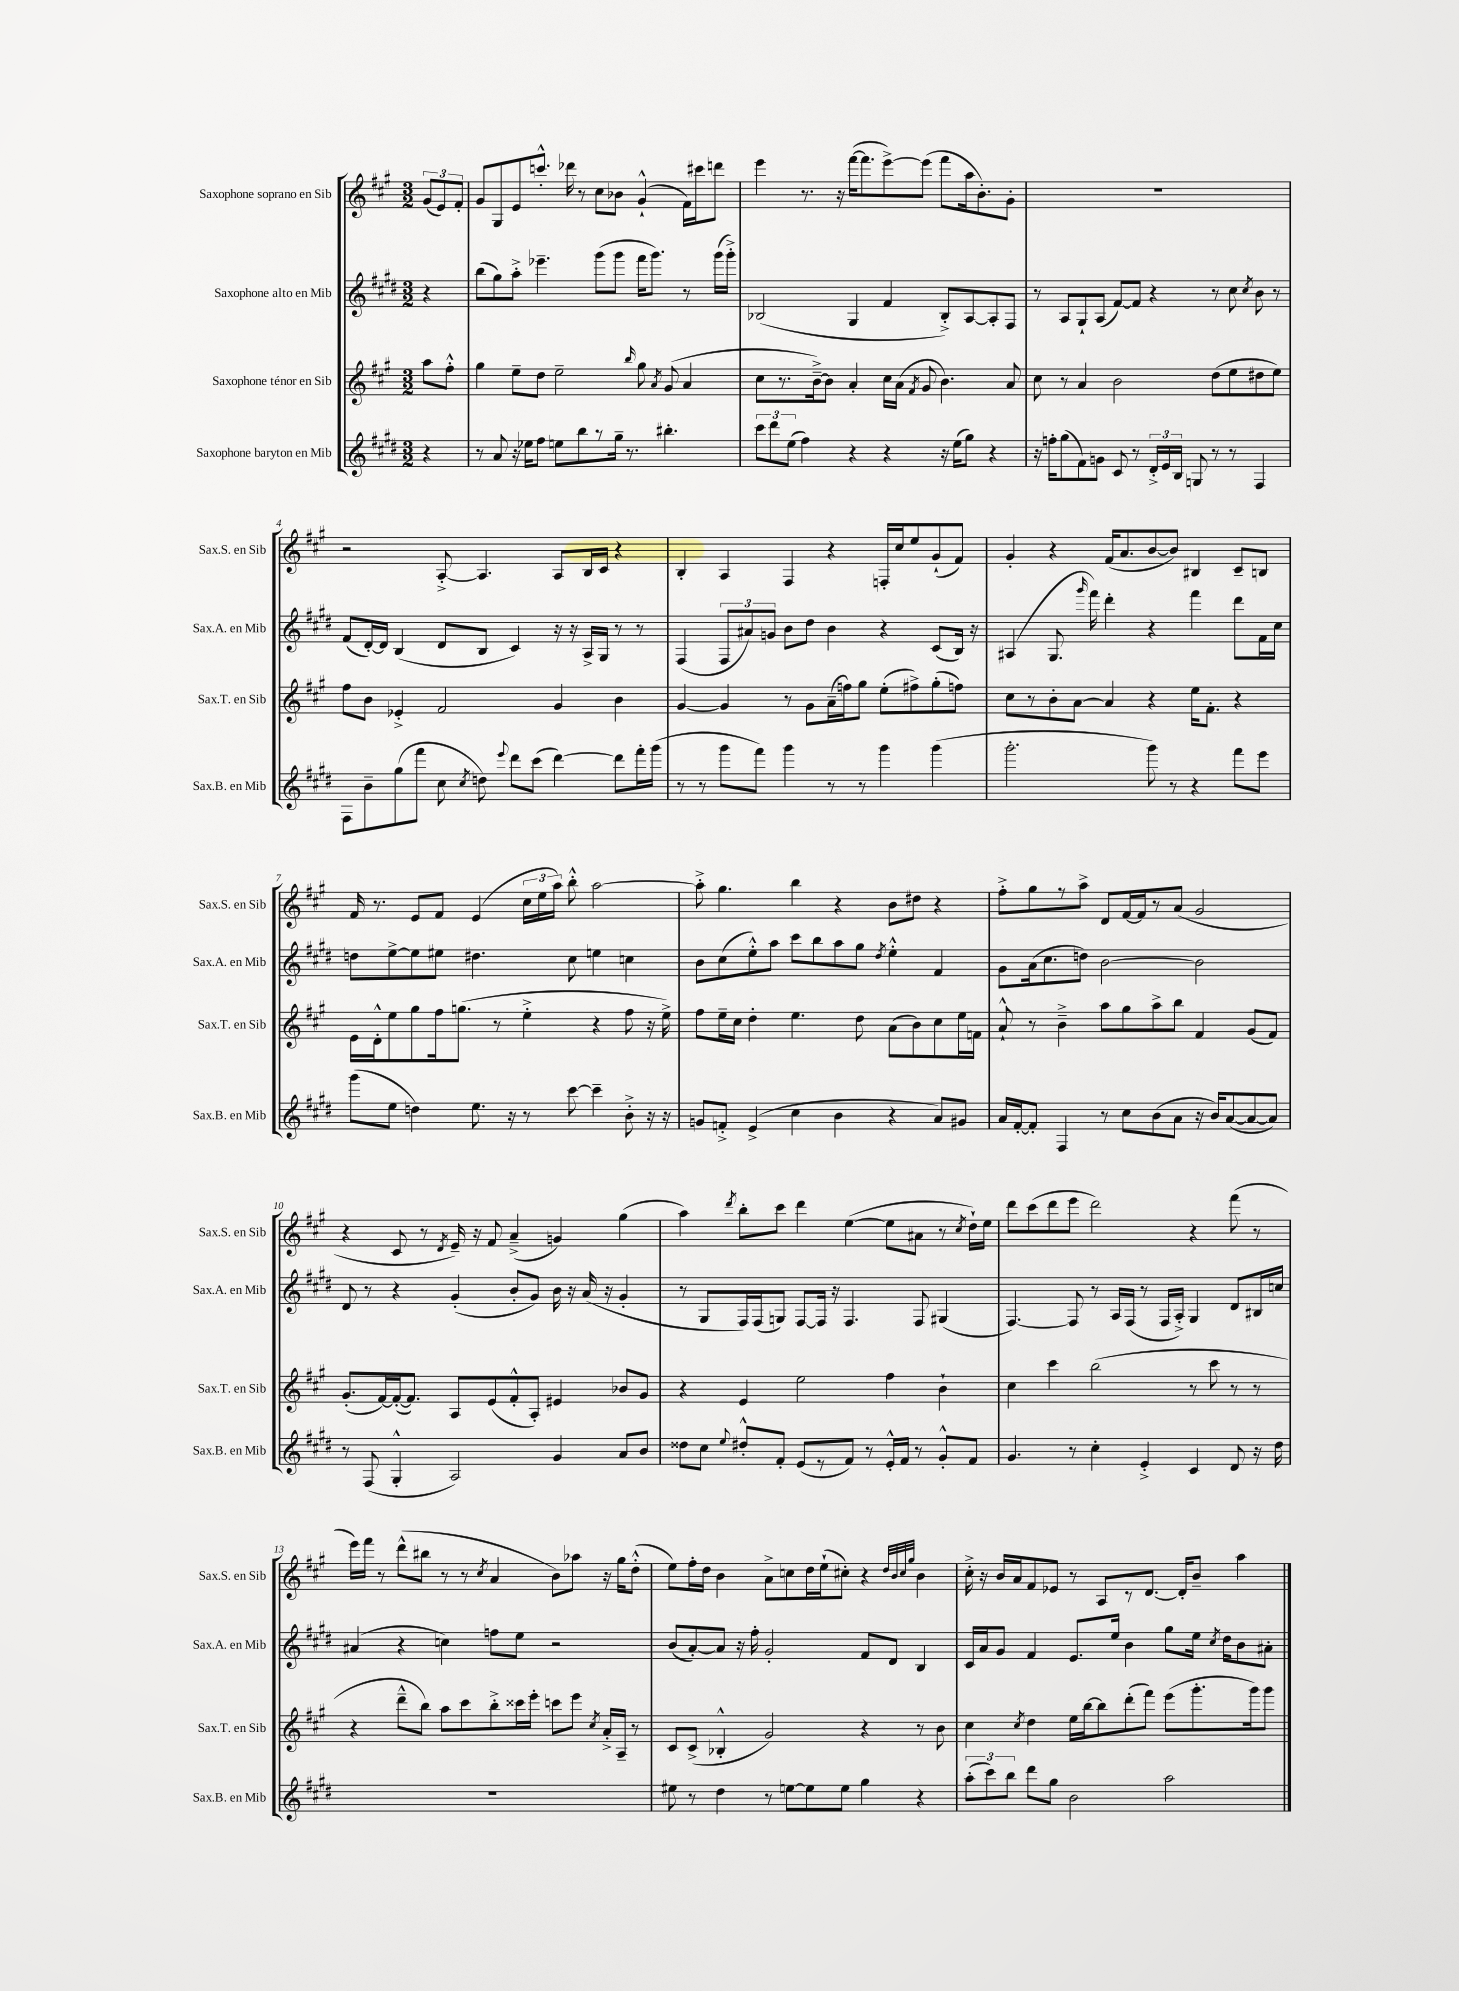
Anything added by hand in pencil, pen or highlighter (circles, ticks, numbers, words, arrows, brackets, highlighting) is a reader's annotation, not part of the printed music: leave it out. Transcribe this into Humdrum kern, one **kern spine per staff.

**kern	**kern	**kern	**kern
*staff4	*staff3	*staff2	*staff1
*clefG2	*clefG2	*clefG2	*clefG2
*k[f#c#g#d#]	*k[f#c#g#]	*k[f#c#g#d#]	*k[f#c#g#]
*M3/2	*M3/2	*M3/2	*M3/2
4r	8aa	4r	(12g#
.	.	.	12e)
.	8ff#'^^	.	.
.	.	.	12f#'
=	=	=	=
8r	4gg#	(8bb	8g#
8a	.	8gg#)	8G#
16r	8ee~	8aa'^	8e
16ee-	.	.	.
8ff#	8dd	4.eee-~	8.ccc'^^
8ee	2ee~	.	.
.	.	.	16ddd-
8bb	.	.	8r
8r	.	(8ggg#	8cc#
16gg#~	.	8ggg#	8b-
8.r	.	.	.
.	16qqbb	.	.
.	8gg#	16fff#	(4g#`^^
.	.	8.ggg#)	.
.	8qa	.	.
4.bb#'	(8g#	.	.
.	4a	8r	16f#)
.	.	.	16ccc#
.	.	(16ggg#	8ddd
.	.	16ggg#'^)	.
=	=	=	=
12ccc#	8cc#	(2B-	4eee
12ddd#	.	.	.
.	8.r	.	.
(12ee	.	.	.
4ff#)	.	.	8.r
.	[16b~^)	.	.
.	8b]	.	.
.	.	.	16r
4r	4a'	4G#	([16fff#
.	.	.	8.fff#]
4r	16cc#	4f#	[8eee^)
.	(16a	.	.
.	8qf#	.	.
.	8g#	.	(8eee]
16r	4.b)	8B-'^)	8fff#
(16ee	.	.	.
8gg#)	.	[8A	16aa
.	.	.	8.b')
4r	.	8A']	.
.	8a	8F#	8g#'
=	=	=	=
16r	8cc#	8r	1.r
16ff'	.	.	.
(8gg#	8r	8A	.
8f#)	4a	8G#`	.
8g	.	(8A	.
8c#	2b	[8f#)	.
8r	.	8f#]	.
24d#'^	.	4r	.
24e	.	.	.
24B	.	.	.
8G	.	.	.
8r	(8dd	8r	.
8r	8ee	8cc#	.
.	.	8qcc#	.
4F#	8dd#	8b	.
.	8ee)	8r	.
=	=	=	=
8F#	8ff#	(8f#	2r
8b~	8b	[16d#')	.
.	.	16d#]	.
(8gg#	4e-'^	(4B	.
8fff#	.	.	.
8cc#	2f#	8d#	[8A'^
8qcc#	.	.	.
8dd)	.	8B	4.A]
8qqeee	.	.	.
8ddd#	.	4c#)	.
(8ccc#	.	.	.
[4ddd#)	4g#	16r	8A
.	.	16r	.
.	.	16A^	16B
.	.	16G#	16c#
8ddd#]	4b	8r	4r
16fff#'	.	8r	.
(16ggg#	.	.	.
=	=	=	=
8r	[4g#	(4F#	4B'
8r	.	.	.
8ggg#	4g#]	12F#	4A
.	.	12a#)	.
8fff#)	.	.	.
.	.	12g	.
4ggg#	8r	8b	4F#
.	8g#	8dd#	.
8r	(16a~	4b	4r
.	16ff)	.	.
8r	8gg#	.	.
4ggg#	(8ee'	4r	16F'
.	.	.	16cc#
.	8ff#^)	.	8ee
(4ggg#	(8gg#'	(8c#	(8g#`
.	8ff)	16B)	8f#)
.	.	16r	.
=	=	=	=
2.ggg#'	8cc#	(4A#	4g#'
.	8r	.	.
.	8b'	8.G#	4r
.	[8a	.	.
.	.	16qqggg#	.
.	.	16fff#)	.
.	4a]	4ddd#'	(16f#
.	.	.	8.a
8ggg#)	4r	4r	[8b
8r	.	.	8b])
4r	16ee	4fff#	4B#
.	8.f#'	.	.
8fff#	4r	8ddd#	8c#~
8eee	.	16f#	8B
.	.	16cc#	.
=	=	=	=
(8ggg#	16e	8dd	16f#
.	16d'^^	.	8.r
8ee	8ee	[8ee^	.
4dd)	8gg#	8ee]	8e
.	16ff#	8ee#	8f#
.	(8.gg	.	.
8.ee	.	4.dd#	(4e
.	8r	.	.
16r	.	.	.
8r	4ee'^	.	24cc#
.	.	.	24ee
.	.	.	24aa)
[8ccc#	.	8cc#	8bb'^^
4ccc#~]	4r	4ee	[2aa
8b'^	8ff#	4cc	.
16r	16r	.	.
16r	16ee^)	.	.
=	=	=	=
8g	8ff#	8b	8aa'^]
8f'^	16ee~	(8cc#	4.gg#
.	16cc#	.	.
(4e^	4dd'	8ee'^^)	.
.	.	8aa	.
4cc#	4.ee	8ccc#	4bb
.	.	8bb	.
4b	.	8aa	4r
.	8dd	8gg#	.
.	.	8qdd#	.
4r	(8a	4ee'^^	8b
.	8b)	.	8dd#
8a)	8cc#	4f#	4r
8g#	16ee	.	.
.	16f	.	.
=	=	=	=
16a	8a`^^	8g#	8ff#'^
[16f#'	.	.	.
8f#']	8r	(16a	8gg#
.	.	8.cc#	.
4F#	4b~^	.	8r
.	.	8dd)	8aa^
8r	8aa	[2b	8d
8cc#	8gg#	.	[16f#
.	.	.	16f#]
(8b	8aa^	.	8r
8a	8bb	.	(8a
16r	4f#	2b]	2g#
16b)	.	.	.
([8a	.	.	.
8a_	(8g#	.	.
8a])	8f#)	.	.
=	=	=	=
8r	(8.g#'	8d#	4r
(8F#	.	8r	.
.	[16f#)	.	.
4G#'^^	(16f#'_	4r	8c#
.	8.f#])	.	.
.	.	.	8r
.	.	.	8qd
2A)	8A	(4g#'	16e~)
.	.	.	16r
.	(8e	.	8f#
.	8f#'^^	8b'	(4a~^
.	8A')	8g#)	.
4g#	4e#	16b	4g)
.	.	16r	.
.	.	(16a	.
.	.	16r	.
8a	8b-	4g#'	(4gg#
8b	8g#	.	.
=	=	=	=
8dd##	4r	8r	4aa)
8cc#	.	8G#	.
8qqee	.	.	8qddd
8dd#'^^	4e	16F#)	8bb'
.	.	(16F#	.
8f#'	.	8G)	8ccc#
(8e	2ee	[8F#	4ddd
8r	.	16F#]	.
.	.	16r	.
8f#)	.	4.F#	([4ee
8r	.	.	.
16e'^^	4ff#	.	8ee]
16f#	.	.	.
8r	.	8F#	8a#
8g#'^^	4b`	(4G#	8r
.	.	.	8qcc#
8f#	.	.	16dd`)
.	.	.	16ee
=	=	=	=
4.g#	4cc#	[4.F#)	8ddd
.	.	.	(8ccc#
.	4ccc#	.	8ddd
8r	.	8F#]	8eee
4cc#'	(2bb	8r	2ddd)
.	.	16A	.
.	.	(16F#	.
4e'^	.	8r	.
.	.	16F#	.
.	.	16A'^)	.
4c#	8r	4G#	4r
.	8ccc#	.	.
8d#	8r	8d#	(8fff#
16r	8r	16B#	8r
16dd#	.	16cc	.
=	=	=	=
1.r	4r	(4a#	16eee)
.	.	.	16fff#
.	.	.	8r
.	8ddd~^^	4r	(8ddd^^
.	8bb)	.	8bb#
.	8aa	4cc)	8r
.	8ccc#	.	8r
.	.	.	8qcc#
.	8bb'^	8ff	4a
.	16ccc##	8ee	.
.	16eee'	.	.
.	8ccc	2r	8b)
.	8eee	.	8aa-
.	8qcc#	.	.
.	16a'^	.	16r
.	16A~	.	16gg#
.	8r	.	(8dd'^^
=	=	=	=
8ee#	8c#	(8b	8ee)
8r	(8c#^	[8a')	16ff#'
.	.	.	16dd
4dd#	4B-'^^	8a]	4b
.	.	16r	.
.	.	16ff#'	.
8r	2g#)	2g#'	8a^
[8ee	.	.	8cc
8ee]	.	.	16dd
.	.	.	(16ee`
8ee	.	.	8cc#')
4gg#	4r	8f#	4r
.	.	8d#	.
.	.	.	32qqdd
.	.	.	32qqb
.	.	.	32qqcc#
.	.	.	32qqgg#
4r	8r	4B	4b
.	8b	.	.
=	=	=	=
(12aa'	4cc#	16c#	16cc#'^
.	.	16a	16r
12ccc#)	.	.	.
.	.	8g#	16b
12bb	.	.	.
.	.	.	16a
.	8qcc#	.	.
8ddd#	4dd	4f#	8f#
8gg#	.	.	8e-
2b	16ee	8.e	8r
.	[16bb	.	.
.	8bb]	.	8A
.	.	16ee	.
.	(8ddd'	4b	8r
.	8fff#)	.	[8.d
2aa	(8eee	8gg#	.
.	.	.	16d']
.	8.ggg#'	16ee	8b~
.	.	8qcc#	.
.	.	16dd#	.
.	.	8b	4aa
.	16ggg#)	.	.
.	8ggg#	8a#'	.
==	==	==	==
*-	*-	*-	*-
